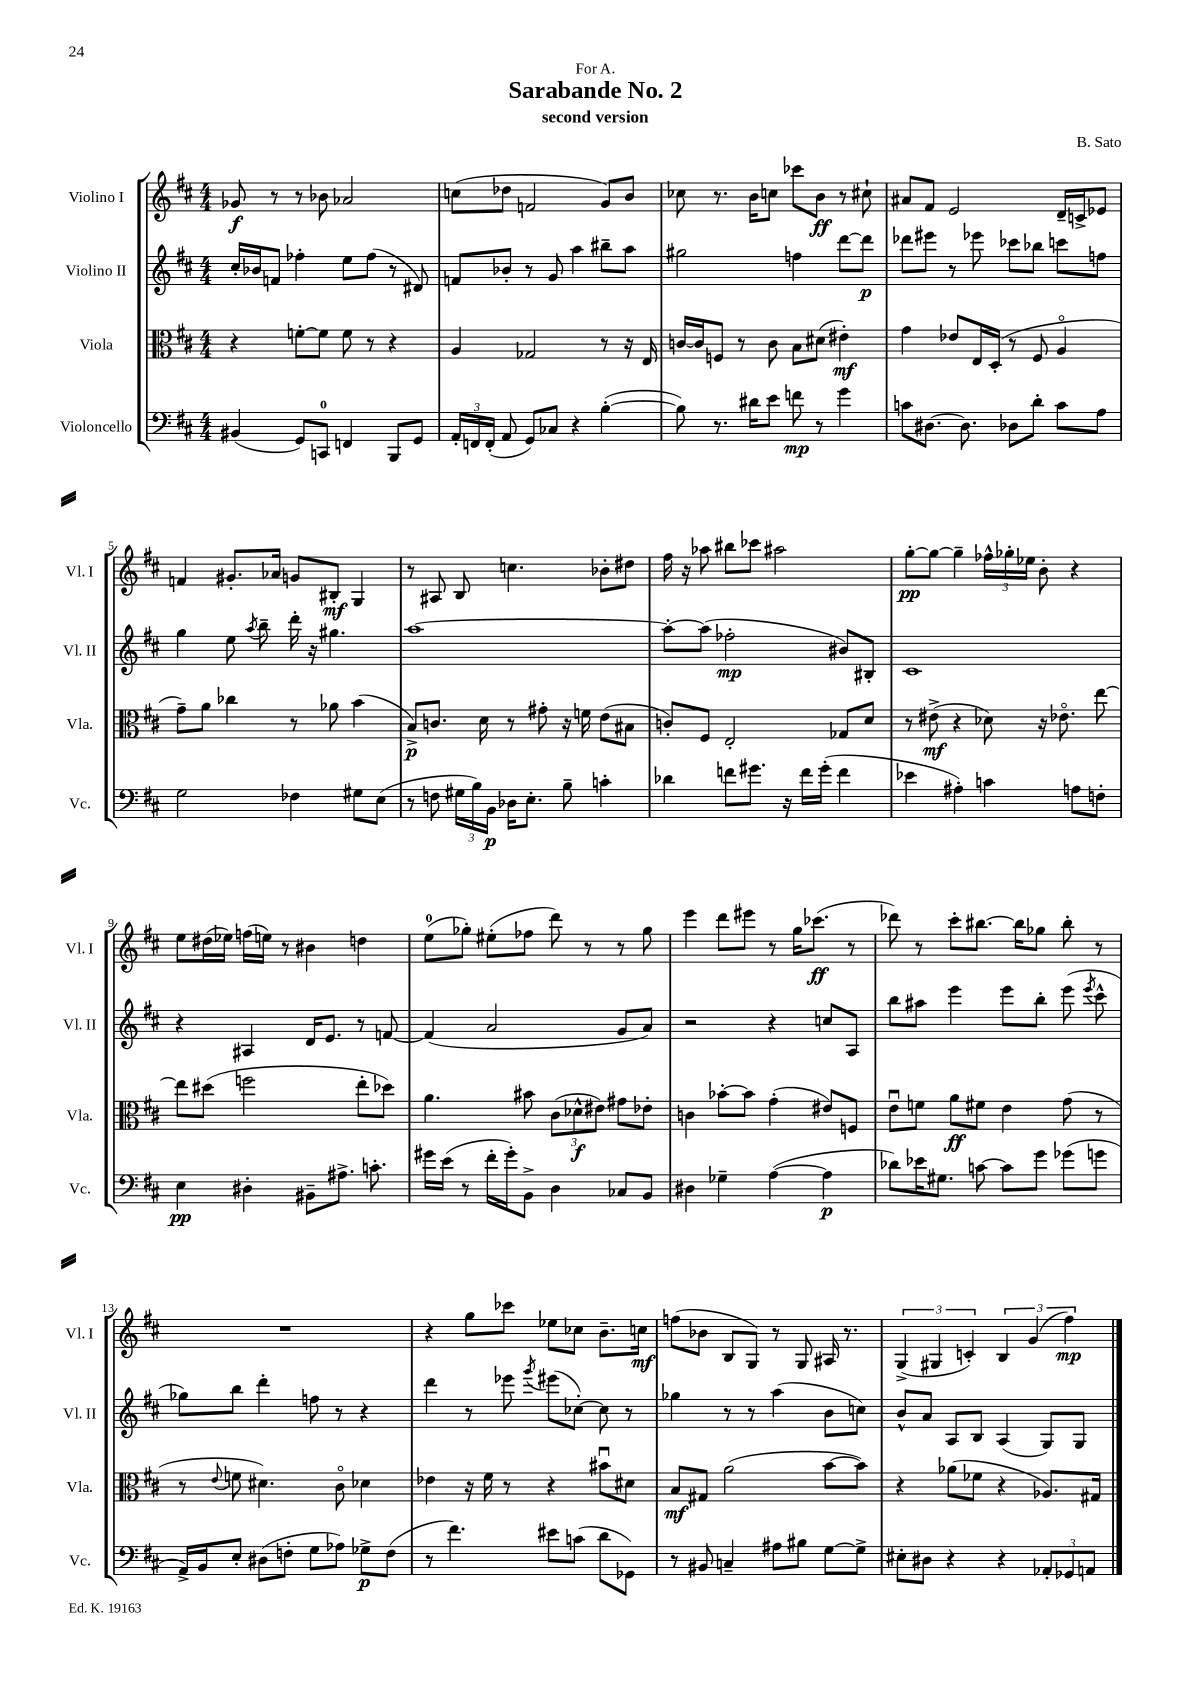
\header { title = "Sarabande No. 2" composer = "B. Sato" subtitle = "second version" dedication = "For A." }
<<
\new StaffGroup <<
\new Staff = "s0" \with { instrumentName = "Violino I" shortInstrumentName = "Vl. I" } {
    \clef treble \key d \major \numericTimeSignature \time 4/4
    \autoBeamOff ges'8\f r8 r8 bes'8 aes'2 |
    c''8[( des''8] f'2 g'8[) b'8] |
    ces''8 r8. b'16[ c''8] ces'''8[ b'8]\ff r8 cis''8-! |
    ais'8[ fis'8] e'2 d'16[-- c'16-> ees'8] |
    f'4 gis'8.[-. aes'16] g'8[ bis8]-.\mf g4 |
    r8 ais8 b8 c''4. bes'8[-. dis''8] |
    fis''16 r16 aes''8 bis''8[ ces'''8] ais''2 |
    g''8[~-.\pp g''8]~ g''4-- \tuplet 3/2 { fes''16[-^ ges''16-. ees''16] } b'8-. r4 |
    e''8[ dis''16( ees''16]) f''16[( e''16]) r8 bis'4 d''4 |
    e''8[-0( ges''8]-.) eis''8[-.( fes''8] d'''8) r8 r8 ges''8 |
    e'''4 d'''8[ eis'''8] r8 g''16[ ces'''8.]\ff( r8 |
    des'''8) r8 cis'''8[-. bis''8.]~ bis''16[ ges''8] bis''8-. r8 |
    R1 |
    r4 g''8[ ces'''8] ees''8[ ces''8] b'8.[-- c''16]\mf |
    f''8[( bes'8] b8[ g8]) r8 g8 ais16 r8. |
    \tuplet 3/2 { g4->( gis4 c'4-.) } \tuplet 3/2 { b4 g'4( fis''4\mp) } \bar "|." |
}
\new Staff = "s1" \with { instrumentName = "Violino II" shortInstrumentName = "Vl. II" } {
    \clef treble \key d \major \numericTimeSignature \time 4/4
    \autoBeamOff cis''16[-. bes'16 f'8] fes''4-. e''8[ fes''8]( r8 dis'8) |
    f'8[ bes'8]-. r8 g'8 a''4 bis''8[-- a''8] |
    gis''2 f''4 d'''8[~ d'''8]\p |
    des'''8[ eis'''8] r8 ees'''8 ces'''8[ bes''8] c'''8[ f''8] |
    g''4 e''8 \acciaccatura { a''8 } b''8-- d'''16-. r16 gis''4. |
    a''1~ |
    a''8[~-. a''8]( fes''2-.\mp bis'8[) bis8]-. |
    cis'1 |
    r4 ais4 d'16[ e'8.] r8 f'8~ |
    f'4( a'2 g'8[ a'8]) |
    r2 r4 c''8[ a8] |
    b''8[ ais''8] e'''4 e'''8[ b''8]-. e'''8( \acciaccatura { e'''8 } cis'''8-^ |
    ges''8[) b''8] d'''4-. f''8 r8 r4 |
    d'''4 r8 ees'''8 \acciaccatura { g'''8 } eis'''8[( ces''8]~-.) ces''8 r8 |
    ges''4 r8 r8 a''4( b'8[ c''8]) |
    b'8[-^ a'8] a8[ b8] a4( g8[) g8] \bar "|." |
}
\new Staff = "s2" \with { instrumentName = "Viola" shortInstrumentName = "Vla." } {
    \clef alto \key d \major \numericTimeSignature \time 4/4
    \autoBeamOff r4 f'8[~-. f'8] f'8 r8 r4 |
    a4 ges2 r8 r16 e16 |
    c'16[~ c'16 f8] r8 c'8 b8[ dis'8]( eis'4-.\mf) |
    g'4 ees'8[ e16 d16]-.( r8 fis8 a4\flageolet |
    g'8[--) a'8] ces''4 r8 aes'8 b'4( |
    b8[->\p) c'8.] d'16 r8 gis'8-. r16 f'16 e'8[( bis8] |
    c'8[-.) fis8] e2-. ges8[ d'8] |
    r8 eis'8->\mf( r4 des'8) r16 ees'8.\flageolet e''8~ |
    e''8[ dis''8]( f''2 e''8[-. des''8]) |
    a'4. bis'8 \tuplet 3/2 { cis'8[( des'8-^\f eis'8]) } gis'8[ ees'8]-. |
    c'4 bes'8[~-. bes'8] g'4-.( eis'8[) f8] |
    e'8[\downbow f'8] a'8[\ff fis'8] e'4 g'8( r8 |
    r8 \appoggiatura { e'8 } f'8 dis'4.) cis'8\flageolet des'4 |
    ees'4 r16 fis'16 r8 r4 bis'8[\downbow dis'8] |
    b8[\mf gis8] a'2( b'8[~ b'8]) |
    r4 aes'8[( fes'8] r4 aes8.[) gis16] \bar "|." |
}
\new Staff = "s3" \with { instrumentName = "Violoncello" shortInstrumentName = "Vc." } {
    \clef bass \key d \major \numericTimeSignature \time 4/4
    \autoBeamOff bis,4( g,8[) c,8]-0 f,4 b,,8[ g,8] |
    \tuplet 3/2 { a,16[-. f,16 f,16]-.( } a,8 g,8[) ces8] r4 b4~-.( |
    b8) r8. dis'16[ e'8] f'8\mp r8 g'4 |
    c'8[ dis8.]~ dis8. des8[ d'8]-. c'8[ a8] |
    g2 fes4 gis8[ e8]( |
    r8 f8 \tuplet 3/2 { gis16[ b16) b,16]\p } des16[ e8.]-. b8-- c'4-. |
    des'4 f'8[ gis'8.] r16 f'16[ gis'16]-.( f'4 |
    ees'4 ais4-.) c'4 a8[ f8]-. |
    e4\pp dis4-. bis,8[-- ais8.]-> c'8.-. |
    gis'16[ e'16]( r8 fis'16[-. gis'16-.) b,8]-> d4 ces8[ b,8] |
    dis4 ges4-- a4~( a4\p |
    des'8[) ees'16 gis8.] c'8~ c'8[ g'8] ges'8[( g'8] |
    a,16[->) b,16 e8]-. dis8[( f8]-. g8[ aes8]) ges8[->\p f8]( |
    r8 fis'4.) eis'8[ c'8]( d'8[ ges,8]) |
    r8 bis,8 c4-- ais8[ bis8] g8[~ g8]-> |
    eis8[-. dis8] r4 r4 \tuplet 3/2 { aes,8[-. ges,8 a,8] } \bar "|." |
}
>>
>>
